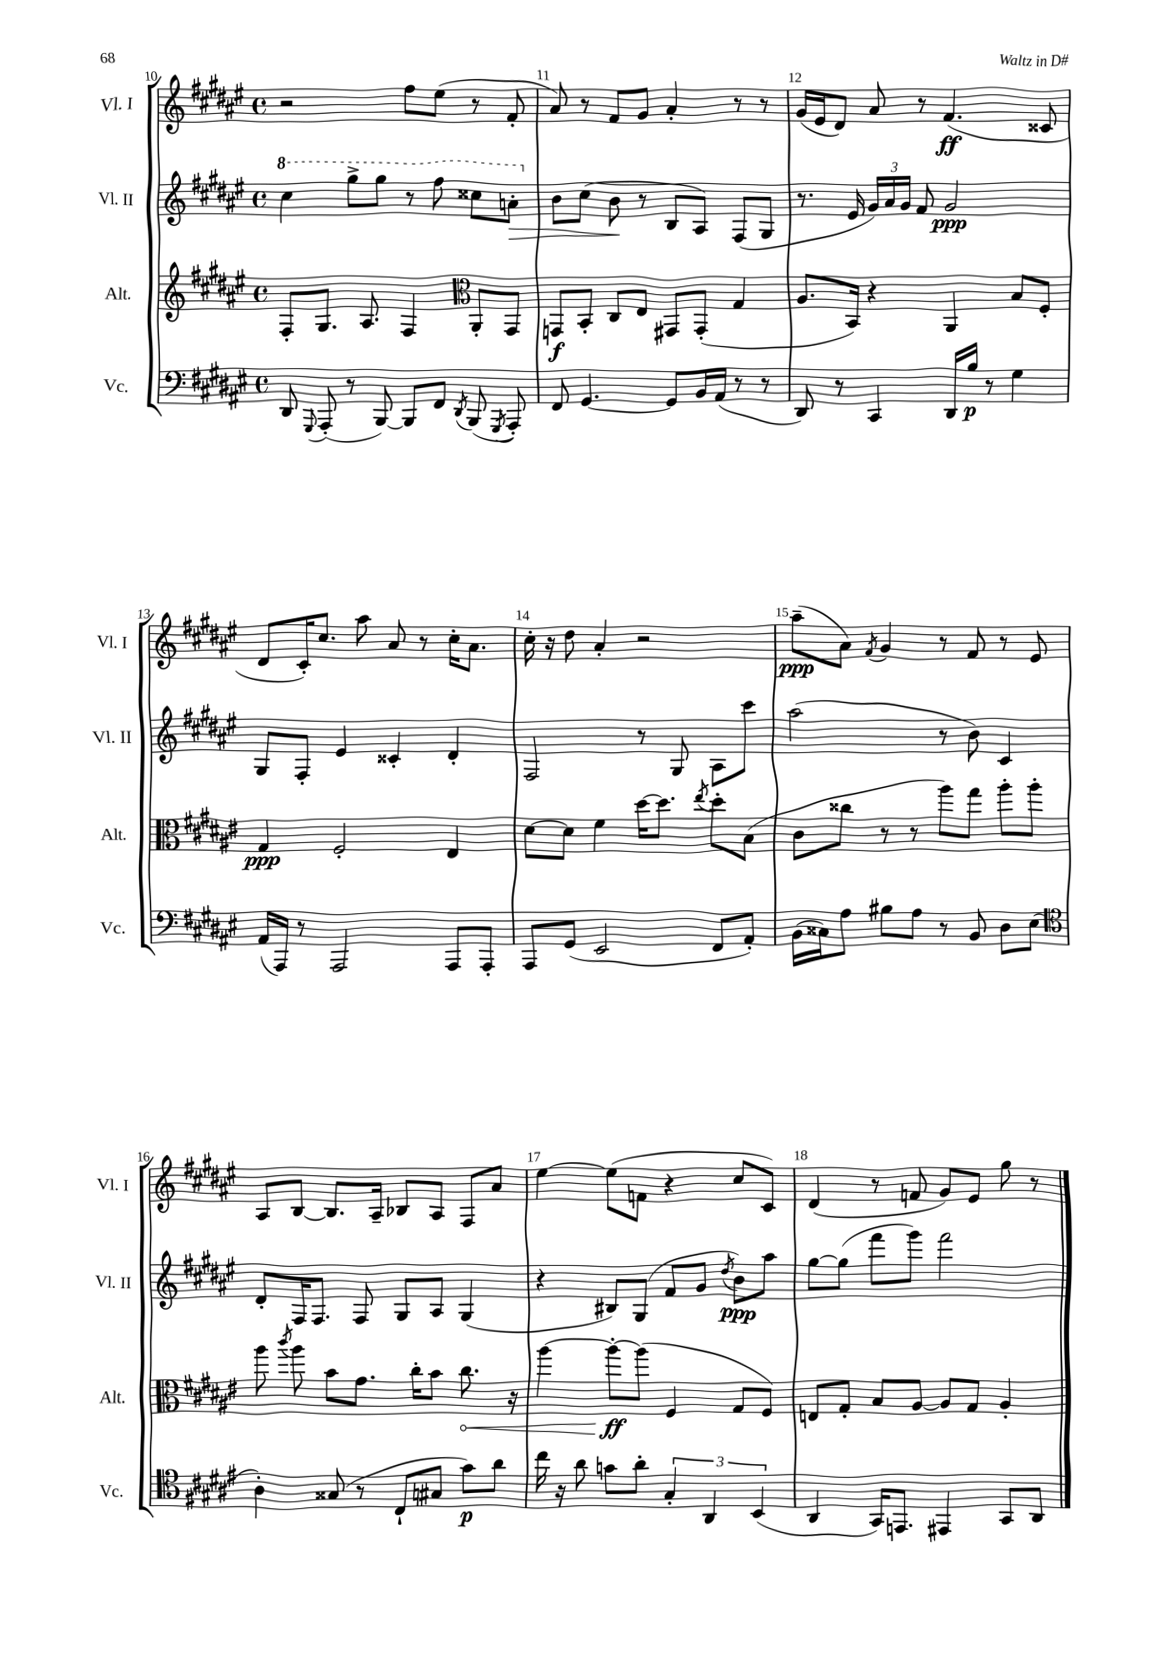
<<
\new StaffGroup <<
\new Staff = "s0" \with { instrumentName = "Vl. I" shortInstrumentName = "Vl. I" } {
    \clef treble \key fis \major \defaultTimeSignature \time 4/4
    \autoBeamOff r2 fis''8[ eis''8]( r8 fis'8-. |
    ais'8) r8 fis'8[ gis'8] ais'4-. r8 r8 |
    gis'16[( eis'16 dis'8]) ais'8 r8 fis'4.\ff( cisis'8 |
    dis'8[ cis'16-.) cis''8.] ais''8 ais'8 r8 cis''16[-. ais'8.] |
    cis''16-. r16 dis''8 ais'4-. r2 |
    ais''8[--\ppp( ais'8]) \acciaccatura { fis'8 } gis'4 r8 fis'8 r8 eis'8 |
    ais8[ b8]~ b8.[ ais16]-- bes8[ ais8] fis8[ ais'8] |
    eis''4~ eis''8[( f'8] r4 cis''8[ cis'8]) |
    dis'4( r8 f'8 gis'8[) eis'8] gis''8 r8 \bar "|." |
}
\new Staff = "s1" \with { instrumentName = "Vl. II" shortInstrumentName = "Vl. II" } {
    \clef treble \key fis \major \defaultTimeSignature \time 4/4
    \autoBeamOff \ottava #1 cis'''4 gis'''8[-> gis'''8] r8 fis'''8 cisis'''8[ a''8]-.\> \ottava #0 |
    b'8[ cis''8]( b'8\! r8 b8[ ais8]) fis8[( gis8] |
    r8. eis'16 \tuplet 3/2 { gis'16[) ais'16 gis'16] } fis'8 gis'2\ppp |
    gis8[ fis8]-. eis'4 cisis'4-. dis'4-. |
    fis2 r8 gis8 ais8[ cis'''8] |
    ais''2( r8 b'8) cis'4 |
    dis'8[-. fis16 fis8.] fis8 gis8[ ais8] gis4( |
    r4 bis8[) gis8]( fis'8[ gis'8] \acciaccatura { dis''8 } b'8[\ppp) ais''8] |
    gis''8[~ gis''8]( fis'''8[ gis'''8]) fis'''2 \bar "|." |
}
\new Staff = "s2" \with { instrumentName = "Alt." shortInstrumentName = "Alt." } {
    \clef treble \key fis \major \defaultTimeSignature \time 4/4
    \autoBeamOff fis8[-. gis8.] ais8. fis4 \clef alto ais,8[-. gis,8] |
    g,8[\f b,8]-. cis8[ eis8] gis,8[ gis,8]-.( gis4 |
    ais8.[ b,16]) r4 ais,4 b8[ fis8]-. |
    gis4\ppp fis2-. eis4 |
    dis'8[~ dis'8] fis'4 dis''16[~ dis''8.] \acciaccatura { eis''8 } dis''8[-. b8]( |
    cis'8[ cisis''8] r8 r8 ais''8[) gis''8] ais''8[-. ais''8]-. |
    ais''8 \acciaccatura { cis'''8 } ais''8 b'8[ gis'8.] cis''16[-. b'8] \once \override Hairpin.circled-tip = ##t cis''8.\< r16 |
    ais''4~ ais''8[~-.\ff\! ais''8]( fis4 gis8[ fis8]) |
    e8[ gis8]-. b8[ ais8]~ ais8[ gis8] ais4-. \bar "|." |
}
\new Staff = "s3" \with { instrumentName = "Vc." shortInstrumentName = "Vc." } {
    \clef bass \key fis \major \defaultTimeSignature \time 4/4
    \autoBeamOff dis,8 \appoggiatura { gis,,8 } ais,,8-.( r8 b,,8~) b,,8[ fis,8] \acciaccatura { dis,8 } b,,8( \acciaccatura { gis,,8 } ais,,8-.) |
    fis,8 gis,4.~ gis,8[ b,16 ais,16]( r8 r8 |
    dis,8) r8 cis,4 dis,16[ b16]\p r8 gis4 |
    ais,16[( ais,,16]) r8 ais,,2 ais,,8[ ais,,8]-. |
    ais,,8[ gis,8]( eis,2 fis,8[ ais,8]-.) |
    b,16[( cisis16) ais8] bis8[ ais8] r8 b,8 dis8[ eis8]( |
    \clef tenor ais4-.) gisis8( r8 cis8[-! gis8] gis'8[\p) ais'8] |
    cis''16 r16 ais'8 g'8[ ais'8]-. \tuplet 3/2 { gis4-. ais,4 b,4( } |
    ais,4 gis,16[) e,8.] eis,4 gis,8[ ais,8] \bar "|." |
}
>>
>>
\layout { \context { \Score currentBarNumber = #10 \override BarNumber.break-visibility = ##(#f #t #t) barNumberVisibility = #all-bar-numbers-visible } }
